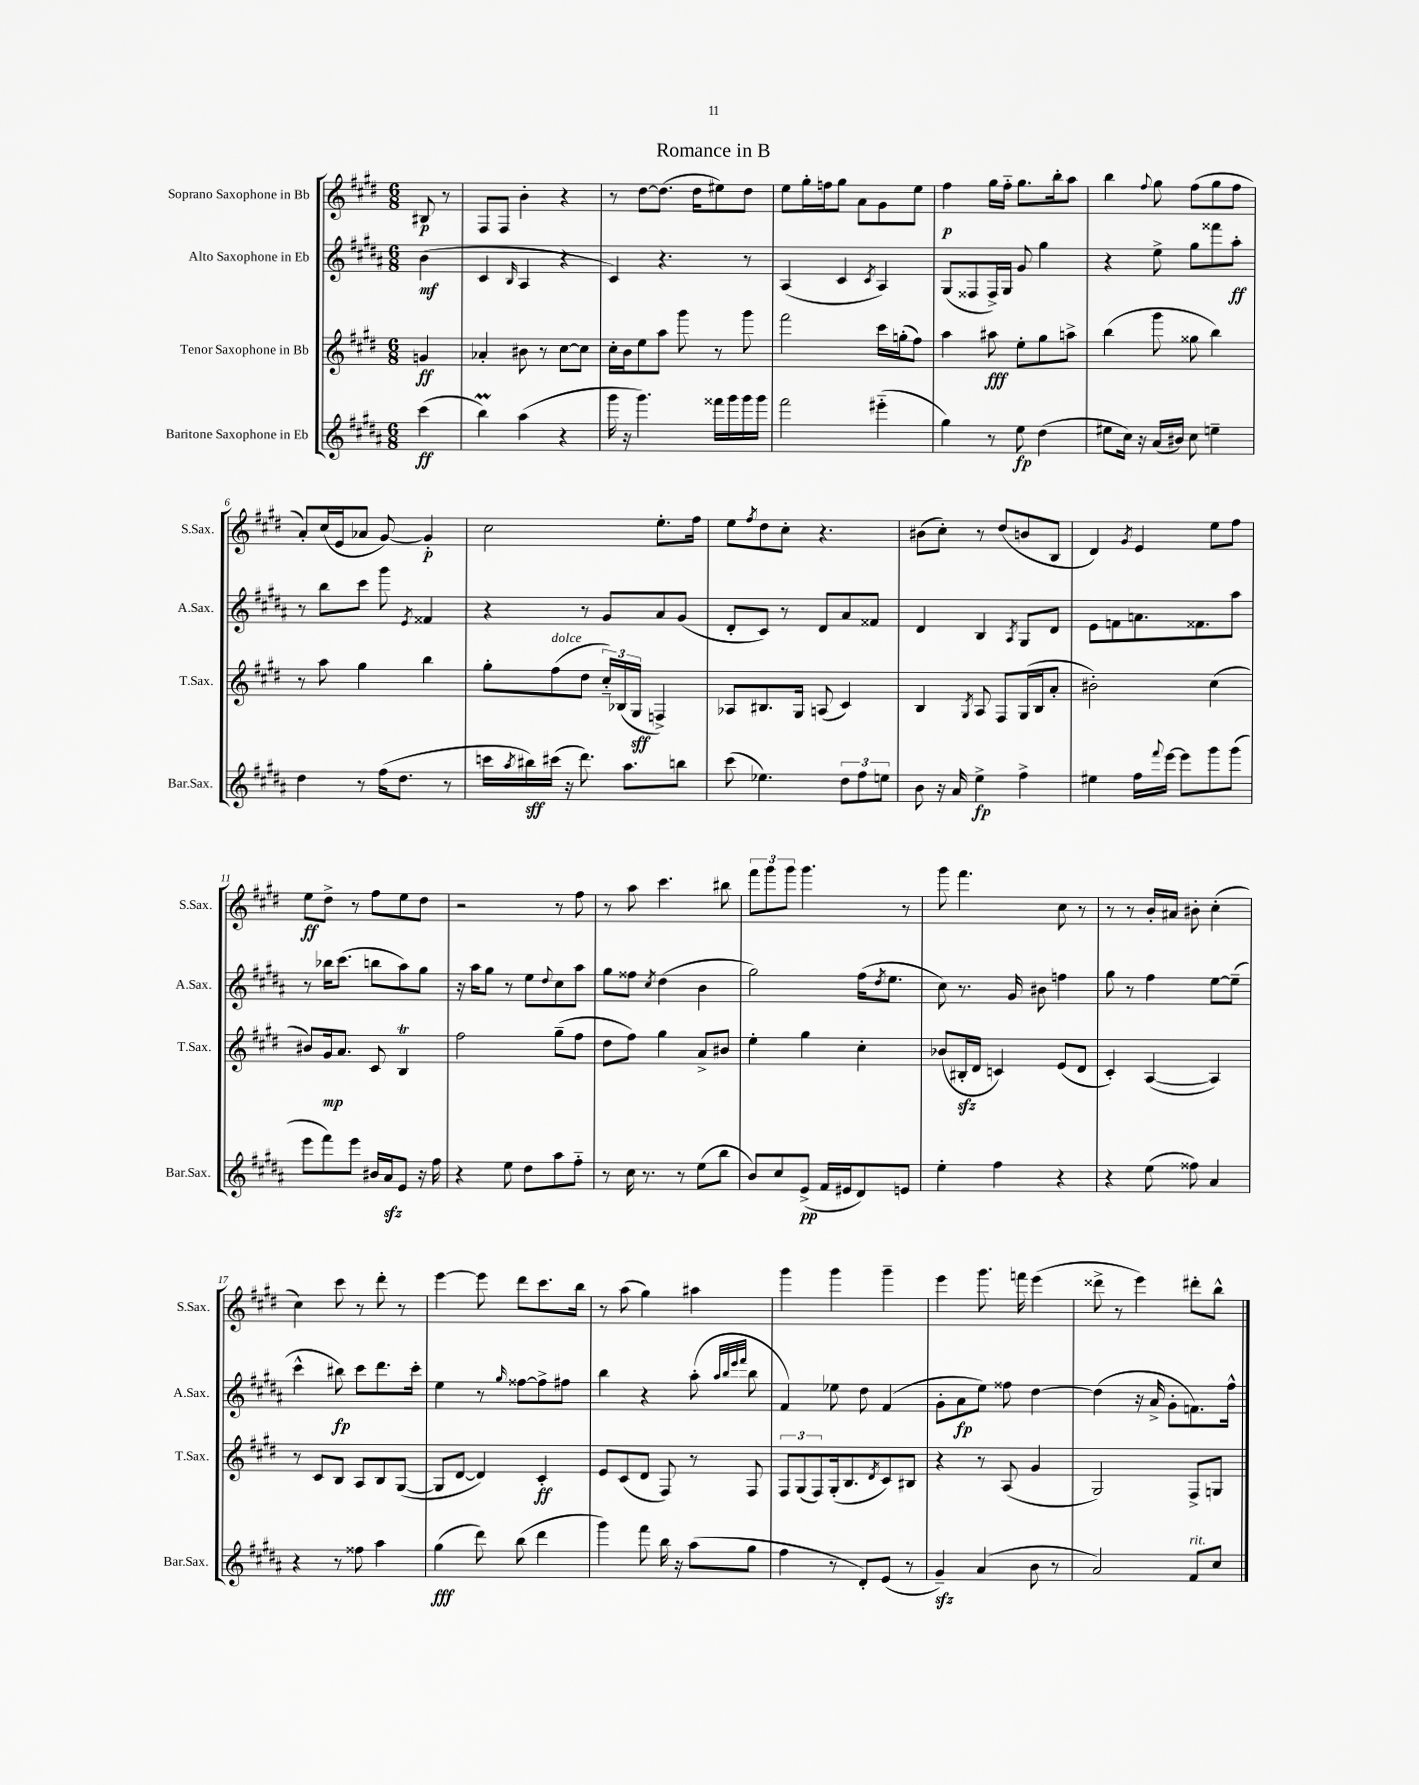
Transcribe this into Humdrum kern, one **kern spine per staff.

**kern	**kern	**kern	**kern
*staff4	*staff3	*staff2	*staff1
*clefG2	*clefG2	*clefG2	*clefG2
*k[f#c#g#d#a#]	*k[f#c#g#d#]	*k[f#c#g#d#a#]	*k[f#c#g#d#]
*M6/8	*M6/8	*M6/8	*M6/8
(4ccc#	4g	(4b	8B#
.	.	.	8r
=	=	=	=
4bb)	4a-'	4c#	8F#
.	.	.	8F#
.	.	16qqB	.
(4aa#	8b#	4A#	4b'
.	8r	.	.
4r	[8cc#	4r	4r
.	8cc#]	.	.
=	=	=	=
16ggg#	16cc#'	4c#)	8r
16r	16b	.	.
4.ggg#)	8ee	.	[8dd#
.	8aa	4.r	(8.dd#]
.	8ggg#	.	.
.	.	.	16dd#
16fff##	8r	.	8ee#)
16ggg#	.	.	.
16ggg#	8ggg#	8r	8dd#
16ggg#	.	.	.
=	=	=	=
2fff#	2fff#	(4A#	8ee
.	.	.	16gg#'
.	.	.	16ff
.	.	4c#	8gg#
.	.	.	8a
.	.	8qc#	.
(4eee#'~	16ccc#	4A#)	8g#
.	(16gg'	.	.
.	8ff#)	.	8ee
=	=	=	=
4gg#)	4aa	(8G#	4ff#
.	.	8F##	.
8r	8aa#	16F##^)	16gg#
.	.	16G#	16ff#'~
8ee	8ee'	8g#	8.gg#
(4dd#	8gg#	4gg#	.
.	.	.	16bb'
.	8aa^	.	8aa
=	=	=	=
8ee#	(4bb	4r	4bb
16cc#)	.	.	.
16r	.	.	.
.	.	.	8qqff#
(16a#	8ggg#	8ee^	8gg#
16b#)	.	.	.
8cc#	8gg##	8gg#	(8ff#
4ee~	4bb)	8fff##	8gg#
.	.	8aa#'	8ff#
=	=	=	=
4dd#	8r	8r	8a')
.	8aa	8bb	(16cc#
.	.	.	16e
8r	4gg#	8ccc#	8a-
(16ff#	.	8ggg#	[8g#)
8.dd#	.	.	.
.	.	8qe	.
.	4bb	4f##	4g#']
8r	.	.	.
=	=	=	=
16ccc	8gg#'	4r	2cc#
8qaa#	.	.	.
16bb#)	.	.	.
(16ccc#	(8ff#	.	.
16r	.	.	.
8.ddd#)	8dd#	8r	.
.	24cc#'~)	8g#	.
.	(24B-	.	.
8.aa#	.	.	.
.	24G#	.	.
.	4F^)	8a#	8.ee'
8bb	.	(8g#	.
.	.	.	16ff#
=	=	=	=
(8ccc#	8A-	8d#'	8ee
.	.	.	8qff#
4.ee-)	8.B#	8c#)	8dd#
.	.	8r	8cc#'
.	16G#	.	.
.	(8A	8d#	4.r
12dd#	4c#)	8a#	.
12ff#	.	.	.
.	.	8f##	.
12ee	.	.	.
=	=	=	=
8b	4B	4d#	(8b#
16r	.	.	8cc#')
16a#	.	.	.
.	8qG#	.	.
4ee^	8A	4B	8r
.	8F#	.	(8dd#
.	.	8qA#	.
4ff#^	(16G#	8G#	8b
.	16B	.	.
.	8a'	8d#	8B
=	=	=	=
4ee#	2b#')	8e	4d#)
.	.	8f	.
.	.	.	8qg#
16ff#	.	8.a	4e
8qqfff#	.	.	.
[16eee	.	.	.
8eee]	.	.	.
.	.	8.f##	.
8ggg#	(4cc#	.	8ee
(8ggg#	.	8aa#	8ff#
=	=	=	=
8eee	8b#)	8r	8ee
8fff#)	16g#	16bb-	8dd#^
.	8.a	(8.ccc#	.
8eee	.	.	8r
16b#	8c#	8bb	8ff#
16a#	.	.	.
8e	4B	8aa#)	8ee
16r	.	8gg#	8dd#
16ff#	.	.	.
=	=	=	=
4r	2ff#	16r	2r
.	.	16aa#	.
.	.	8gg#	.
8ee	.	8r	.
8dd#	.	8ee	.
.	.	8qqdd#	.
8aa#	(8gg#~	8cc#	8r
8ff#'~	8ff#	8aa#	8ff#
=	=	=	=
8r	8dd#	8gg#	8r
16cc#	8ff#)	8ff##	8aa
8.r	.	.	.
.	.	8qcc#	.
.	4gg#	(4dd#	4.ccc#
8r	.	.	.
(8ee	8a^	4b	.
8bb	8b#	.	8bb#
=	=	=	=
8b)	4ee'	2gg#)	12fff#
.	.	.	12ggg#
8cc#	.	.	.
.	.	.	12ggg#
(8e^	4gg#	.	4.ggg#
16f#	.	.	.
16e#	.	.	.
8d#)	4cc#'	(16ff#	.
.	.	8qdd#	.
.	.	8.ee	.
8e	.	.	8r
=	=	=	=
4ee'	(8b-	8cc#)	8ggg#
.	16B#'	8.r	4.fff#
.	16d#	.	.
4ff#	4c)	.	.
.	.	16g#	.
.	.	8b#	.
4r	(8e	4ff	8cc#
.	8d#	.	8r
=	=	=	=
4r	4c#')	8gg#	8r
.	.	8r	8r
(8ee	([4A	4ff#	16b'
.	.	.	16a#
8ff##)	.	.	8b#'
4a#	4A])	[8ee	(4cc#'
.	.	(8ee~]	.
=	=	=	=
4r	8r	4ccc#^^	4cc#)
.	8c#	.	.
8r	8B	8bb#)	8ccc#
8ff##	8A	8ccc#	8r
4aa#	8B	8.ddd#	8ddd#'
.	([8G#	.	8r
.	.	16ccc#'	.
=	=	=	=
(4gg#	8G#]	4ee	[4eee
.	[8d#	.	.
8ddd#)	4d#])	8r	8eee]
.	.	16qqgg#	.
(8bb	.	[8ff##	8ddd#
4ddd#	4c#'	8ff##^]	8.ccc#
.	.	8ff#	.
.	.	.	16bb
=	=	=	=
4ggg#)	8e	4bb	8r
.	(8c#	.	(8aa
8fff#	8d#	4r	4gg#)
16bb	8F#)	.	.
16r	.	.	.
(8aa#	8r	(8aa#'	4aa#
.	.	32qqaa#	.
.	.	32qqbb	.
.	.	32qqeee	.
.	.	32qqfff#	.
8gg#	8F#	8bb	.
=	=	=	=
4ff#	12F#	4f#)	4ggg#
.	(12G#	.	.
.	12F#)	.	.
8r	(16G#'	8ee-	4ggg#
.	8.B	.	.
8d#')	.	8dd#	.
.	8qd#	.	.
(8e	8c#)	(4f#	4ggg#~
8r	8B#	.	.
=	=	=	=
4g#~)	4r	8g#'	4eee
.	.	8a#	.
(4a#	8r	8ee)	8.ggg#
.	(8A	8ff##	.
.	.	.	16fff
8b	4g#	[4dd#	(4eee
8r	.	.	.
=	=	=	=
2a#)	2G#)	(4dd#]	8ddd##^
.	.	.	8r
.	.	16r	4eee)
.	.	16a#^	.
.	.	8g#'	.
8f#	8F#^	8.f)	8ddd#'
8cc#	8G	.	8bb^^
.	.	16ff#^^	.
==	==	==	==
*-	*-	*-	*-
